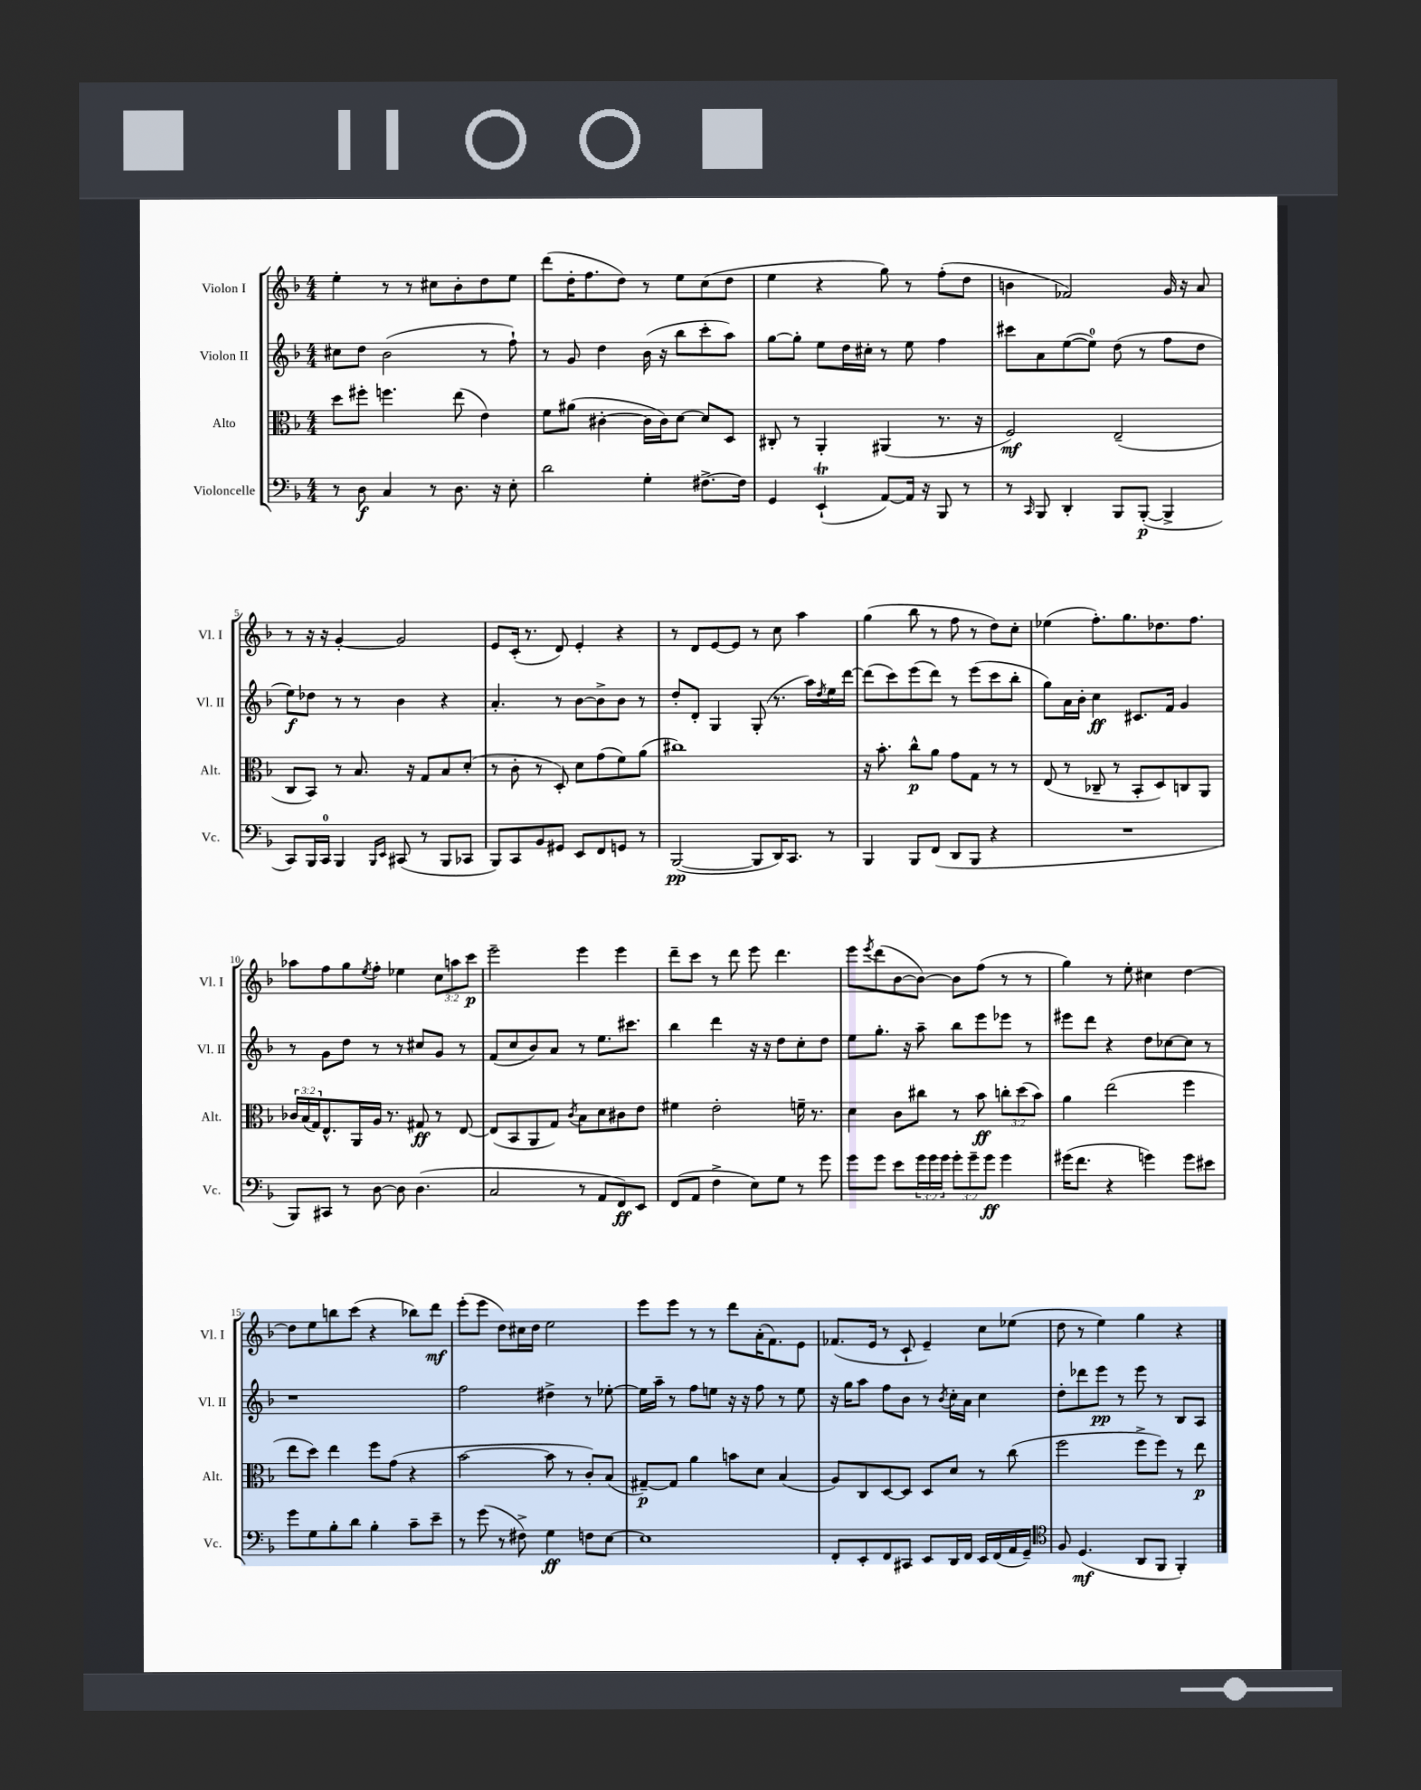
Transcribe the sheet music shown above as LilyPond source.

<<
\new StaffGroup <<
\new Staff = "s0" \with { instrumentName = "Violon I" shortInstrumentName = "Vl. I" } {
    \clef treble \key f \major \numericTimeSignature \time 4/4 \override Staff.TupletNumber.text = #tuplet-number::calc-fraction-text
    e''4-. r8 r8 cis''8 bes'8-. d''8 e''8 |
    d'''8( d''16-. f''8. d''8) r8 e''8 c''8( d''8 |
    e''4 r4 g''8) r8 f''8-.( d''8 |
    b'4 fes'2) g'16 r16 a'8 |
    r8 r16 r16 g'4~-. g'2 |
    e'8 c'16-.( r8. d'8) e'4-. r4 |
    r8 d'8 e'8~ e'8 r8 c''8 a''4 |
    g''4( bes''8 r8 f''8 r8 d''8) c''8-. |
    ees''4( f''8.-.) g''8. des''8. f''8. |
    aes''8 f''8 g''8 \acciaccatura { e''8 } f''8-. ees''4 \tuplet 3/2 { c''8 a''8 c'''8\p } |
    e'''2-- e'''4 e'''4 |
    d'''8-- c'''8 r8 d'''8 e'''8 d'''4. |
    e'''8 \acciaccatura { e'''8 } d'''8( bes'8~ bes'8~) bes'8 f''8( r8 r8 |
    g''4) r8 e''8-. cis''4 d''4~ |
    d''8 e''8 b''8 c'''8( r4 bes''8) d'''8\mf |
    e'''8-.( e'''8 d''8) cis''16 d''16 e''2 |
    e'''8 e'''8 r8 r8 d'''8 a'16-.( f'8.) e'8 |
    fes'8.( e'16 r8 c'8-! e'4--) c''8 ees''8( |
    d''8 r8 e''4) g''4 r4 \bar "|." |
}
\new Staff = "s1" \with { instrumentName = "Violon II" shortInstrumentName = "Vl. II" } {
    \clef treble \key f \major \numericTimeSignature \time 4/4
    cis''8 d''8 bes'2( r8 f''8-!) |
    r8 g'8 d''4 bes'16( r16 bes''8 c'''8-. a''8) |
    g''8~ g''8-. e''8 d''16 cis''16-. r8 e''8 f''4 |
    cis'''8 a'8 e''8~( e''8-0) d''8( r8 f''8 d''8 |
    e''8\f) des''8 r8 r8 bes'4 r4 |
    a'4.-. r8 bes'8~ bes'8-> bes'8 r8 |
    d''8-. d'8-. g4 g8-.( r8. a''16) \acciaccatura { d''8 } e''16 d'''16~ |
    d'''8( c'''8) e'''8( d'''8) r8 e'''8( c'''8 bes''8-. |
    g''8) a'16 bes'16-. c''4\ff cis'8. f'16 g'4 |
    r8 g'8 d''8 r8 r8 cis''8 g'8 r8 |
    f'8( c''8 bes'8) a'8 r8 e''8. cis'''8. |
    bes''4 d'''4 r16 r16 d''8 c''8-. d''8 |
    e''8 g''8.-. r16 a''8-- bes''8 e'''8 ees'''8 r8 |
    eis'''8 d'''8 r4 d''8 ces''8~ ces''8 r8 |
    r1 |
    f''2 dis''4-> r8 ees''8~-. |
    ees''16 a''16-- r8 f''8 e''8 r16 r16 f''8 r8 e''8 |
    r16 g''16 a''8 f''8 bes'8 r8 \acciaccatura { bes'8 } c''16-. a'16 c''4 |
    d''8-. des'''8 e'''8\pp r8 e'''8 r8 bes8 a8 \bar "|." |
}
\new Staff = "s2" \with { instrumentName = "Alto" shortInstrumentName = "Alt." } {
    \clef alto \key f \major \numericTimeSignature \time 4/4 \override Staff.TupletNumber.text = #tuplet-number::calc-fraction-text
    d''8 fis''8-. f''4. e''8( e'4) |
    f'8 ais'8( cis'4~-. cis'16 cis'16) d'8~ d'8 d8 |
    cis8-. r8 a,4-. ais,4( r8. r16 |
    f2\mf) e2--( |
    c8 bes,8) r8 bes8. r16 g8 bes8 d'8-.( |
    r8 c'8-. r8 d8-.) d'8 g'8( f'8) a'8( |
    cis''1) |
    r16 bes'8.-. c''8-^\p a'8 g'8 g8 r8 r8 |
    e8( r8 ces8-- r8 bes,8-. d8) c8 a,8 |
    \tuplet 3/2 { ces'16 bes16( g16) } e8.-^ a,16 a16 r8. gis8\ff r8 e8~ |
    e8( bes,8 a,8 g8) \acciaccatura { c'8 } bes8 d'8 cis'8 e'8 |
    fis'4 e'2-. f'16-- r8. |
    d'4 c'8 cis''8 r8 bes'8\ff \tuplet 3/2 { c''8-. d''8( bes'8) } |
    a'4 e''2( f''4 |
    e''8 d''8) e''4 f''8 g'8( r4 |
    bes'2~ bes'8 r8 c'8-.) bes8( |
    gis8~--\p) gis8 a'4 b'8 d'8 bes4( |
    a8) c8 d8~ d8 d8 d'8 r8 c''8( |
    f''2 f''8-> f''8) r8 e''8\p \bar "|." |
}
\new Staff = "s3" \with { instrumentName = "Violoncelle" shortInstrumentName = "Vc." } {
    \clef bass \key f \major \numericTimeSignature \time 4/4 \override Staff.TupletNumber.text = #tuplet-number::calc-fraction-text
    r8 d8\f c4 r8 d8. r16 e8-. |
    d'2 g4-. fis8.~-> fis16 |
    g,4 e,4-!\trill( a,8~) a,16 r16 bes,,8 r8 |
    r8 \grace { c,16 } bes,,8 d,4-. bes,,8 bes,,8~-.\p( bes,,4-> |
    c,8) bes,,16 c,16-0 bes,,4 \grace { bes,,16 e,16 } cis,8( r8 bes,,8 ces,8 |
    bes,,8) c,8 bes,8 gis,8 e,8 f,8 g,8 r8 |
    bes,,2~\pp( bes,,8 d,16) c,8. r8 |
    bes,,4 bes,,8 f,8( d,8 bes,,8 r4 |
    R1 |
    bes,,8) cis,8 r8 d8~ d8 d4.( |
    c2 r8 a,8 f,8\ff) e,8 |
    f,8( a,8 f4-> e8) g8 r8 g'8 |
    g'8 g'8 e'8 \tuplet 3/2 { g'16 g'16 g'16 } \tuplet 3/2 { g'8-. g'8-- g'8\ff } g'4 |
    gis'16( f'8. r4 g'4) g'8 eis'8 |
    g'8 g8 bes8-. d'8 bes4-. c'8-- e'8-- |
    r8 g'8( r8 fis8->) g4\ff f8 e8~ |
    e1 |
    f,8-. e,8-. f,8 cis,8 e,8 d,16 f,16 e,16 f,16( a,16 g,16--) |
    \clef tenor f8 d4.\mf( a,8 f,8 f,4-.) \bar "|." |
}
>>
>>
